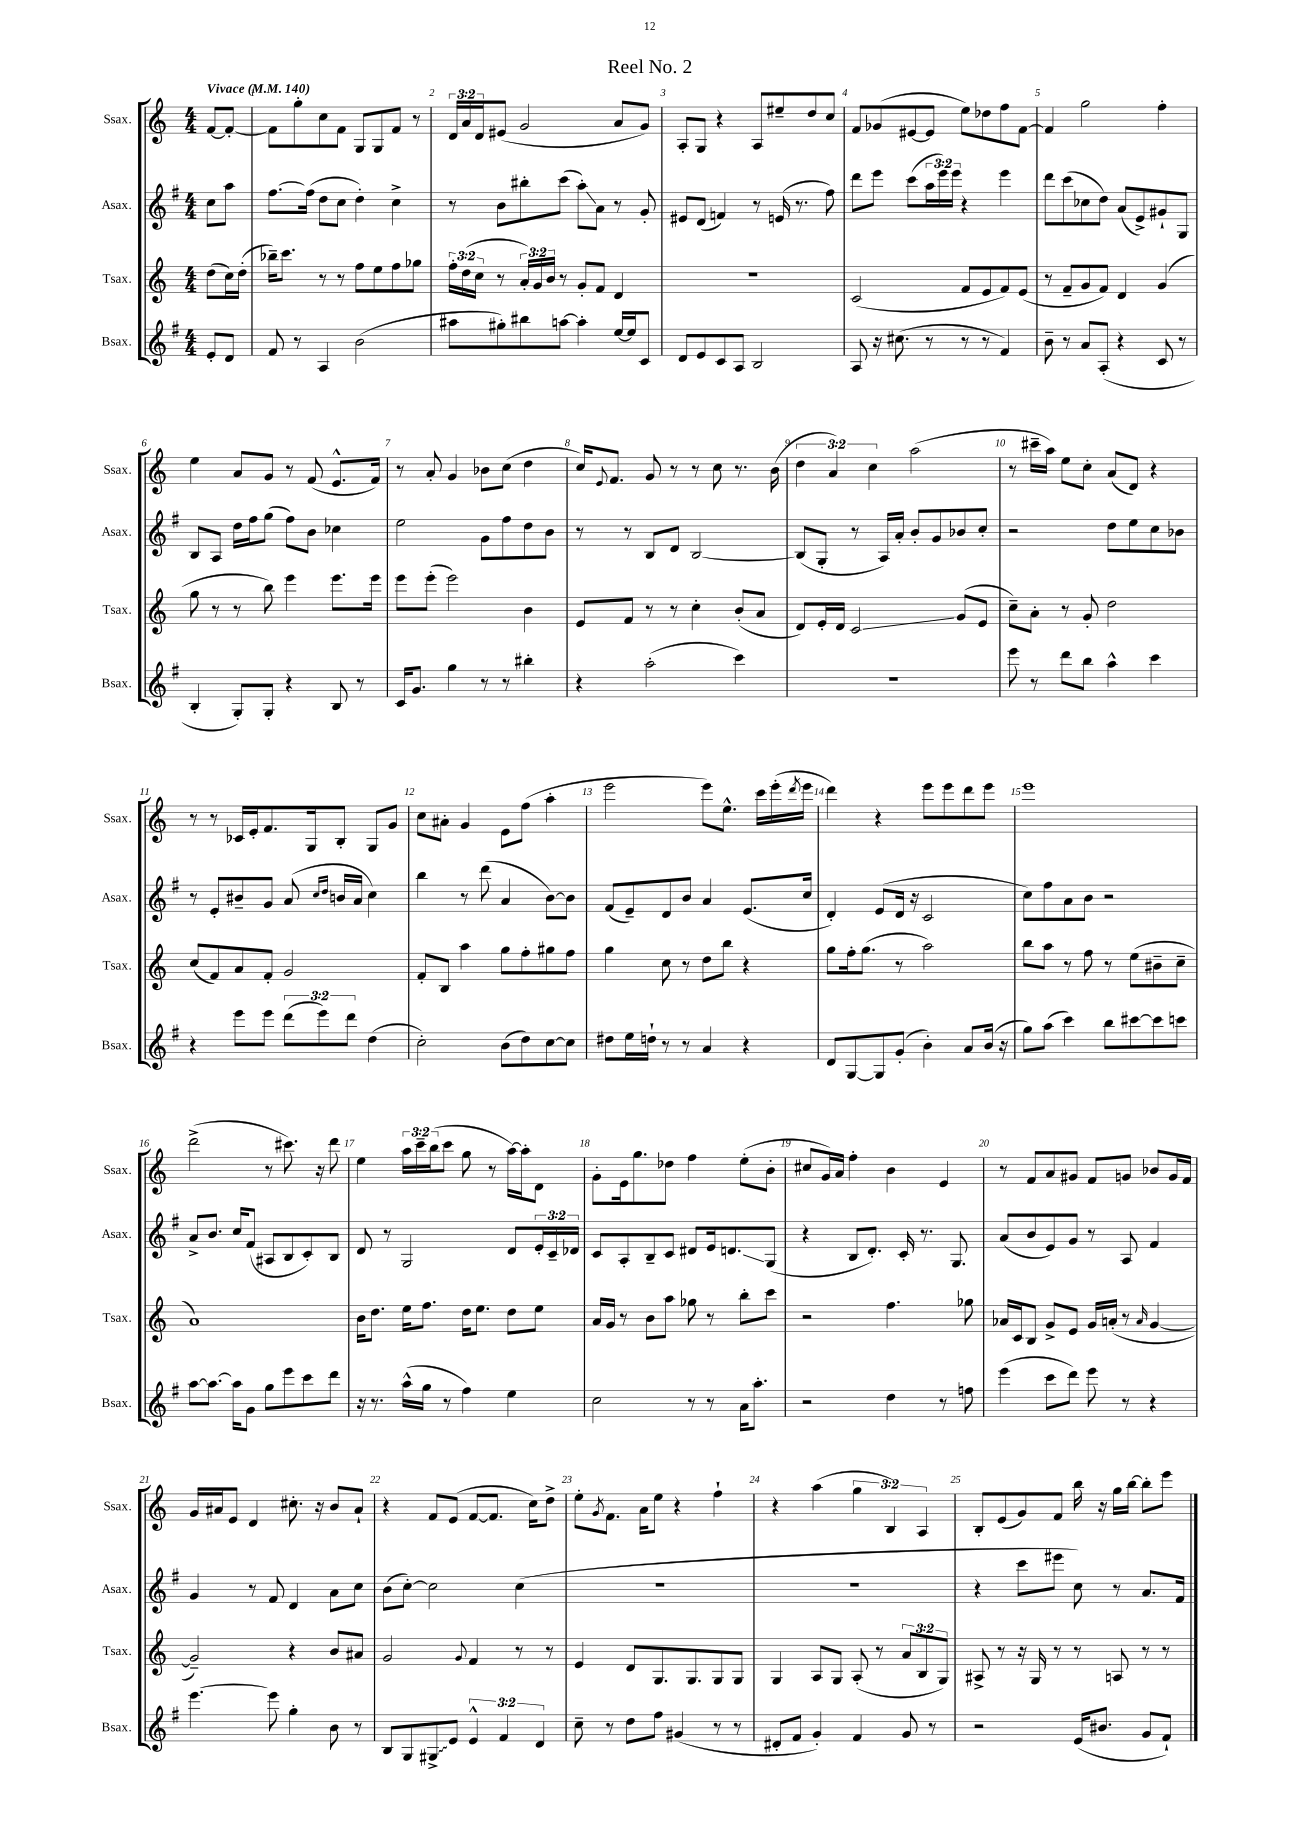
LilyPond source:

\header { title = "Reel No. 2" }
<<
\new StaffGroup <<
\new Staff = "s0" \with { instrumentName = "Ssax." shortInstrumentName = "Ssax." } {
    \clef treble \key c \major \numericTimeSignature \time 4/4 \override Staff.TupletNumber.text = #tuplet-number::calc-fraction-text \partial 4 \tempo "Vivace" 4 = 140
    f'8~ f'8~-. |
    f'8 g''8-. c''8 f'8 g8 g8 f'8 r8 |
    \tuplet 3/2 { d'16 a'16 d'16 } eis'8( g'2 a'8 g'8) |
    a8-. g8 r4 a8 eis''8-- d''8 c''8 |
    f'8 ges'8( eis'8~ eis'8 e''8) des''8 f''8 f'8~ |
    f'4 g''2 f''4-. |
    e''4 a'8 g'8 r8 f'8( e'8.-^ f'16) |
    r8 a'8-. g'4 bes'8 c''8( d''4 |
    c''16) \appoggiatura { e'8 } f'8. g'8 r8 r8 c''8 r8. b'16( |
    \tuplet 3/2 { d''4 a'4) c''4 } a''2( |
    r8 cis'''16-- a''16) e''8 c''8-. a'8( d'8) r4 |
    r8 r8 ces'16 e'16-. f'8. g16 b8-. g8 g'8 |
    c''8 ais'8-. g'4 e'8 f''8( a''4-. |
    e'''2 e'''8) e''8.-^ c'''16 e'''16-.( \acciaccatura { d'''8 } e'''16 |
    d'''4) r4 e'''8 e'''8 d'''8 e'''8 |
    e'''1 |
    d'''2->( r8 cis'''8.) r16 d'''8 |
    e''4 \tuplet 3/2 { a''16 c'''16-- b''16( } c'''8 g''8 r8 a''16~) a''16-. d'8 |
    g'8-. e'16 g''8. des''8 f''4 e''8-.( b'8-. |
    cis''8 g'16) a'16 f''4-. b'4 e'4 |
    r8 f'8 a'8 gis'8 f'8 g'8 bes'8 g'16 f'16 |
    g'16 ais'16 e'8 d'4 cis''8.-. r16 b'8 ais'8-! |
    r4 f'8 e'8( f'8~ f'8. c''16) d''8-> |
    e''8-. \acciaccatura { g'8 } f'8. a'16 e''8 r4 f''4-! |
    r4 a''4( \tuplet 3/2 { g''4 b4) a4 } |
    b8-. e'8( g'8) f'8 b''16 r16 g''16 b''16~ b''8-. e'''8 \bar "|." |
}
\new Staff = "s1" \with { instrumentName = "Asax." shortInstrumentName = "Asax." } {
    \clef treble \key g \major \numericTimeSignature \time 4/4 \override Staff.TupletNumber.text = #tuplet-number::calc-fraction-text \partial 4
    c''8 a''8 |
    fis''8.~ fis''16( d''8 c''8 d''4-.) c''4-> |
    r8 b'8 bis''8-. c'''8( a''8-.\glissando) a'8 r8 g'8-. |
    eis'8 d'8( f'4) r8 e'16( r8. fis''8) |
    d'''8 e'''8 c'''8( \tuplet 3/2 { a''16 e'''16) e'''16 } r4 e'''4 |
    d'''8 c'''8( ces''8 d''8) a'8( e'8->) gis'8-! g8 |
    b8 a8 d''16 fis''16 g''8( fis''8) b'8 ces''4 |
    e''2 g'8 fis''8 d''8 b'8 |
    r8 r8 b8 d'8 b2~ |
    b8( g8-. r8 a16) a'16-. b'8-. g'8 bes'8 c''8-. |
    r2 d''8 e''8 c''8 bes'8 |
    r8 e'8-. bis'8-- g'8 a'8( \grace { c''16 d''16 } b'16 a'16 c''4) |
    b''4 r8 d'''8( a'4 b'8~) b'8 |
    fis'8( e'8--) d'8 b'8 a'4 e'8.( c''16 |
    d'4-.) e'8( d'16 r16 c'2 |
    c''8) fis''8 a'8 b'8 r2 |
    a'8-> b'8. c''16 fis'8( ais8 b8 c'8-.) b8 |
    d'8 r8 g2 d'8 \tuplet 3/2 { e'16-. c'16-- des'16 } |
    c'8 a8-. b8-- c'8 dis'8 e'16 d'8.\glissando g8( |
    r4 b8 d'8.-.) c'16-. r8. g8. |
    a'8( b'8 e'8) g'8 r8 a8 fis'4 |
    g'4 r8 fis'8 d'4 a'8 c''8 |
    b'8( c''8~-.) c''2 c''4( |
    R1 |
    R1 |
    r4 c'''8 eis'''8 c''8) r8 a'8. fis'16 \bar "|." |
}
\new Staff = "s2" \with { instrumentName = "Tsax." shortInstrumentName = "Tsax." } {
    \clef treble \key c \major \numericTimeSignature \time 4/4 \override Staff.TupletNumber.text = #tuplet-number::calc-fraction-text \partial 4
    d''8( c''16) d''16-.( |
    bes''16--) c'''8. r8 r8 f''8 e''8 f''8 ges''8 |
    \tuplet 3/2 { f''16-. d''16( c''16 } r8 \tuplet 3/2 { a'16-.) g'16 b'16 } r8 g'8-. f'8 d'4 |
    R1 |
    c'2( f'8 e'8 f'8) e'8( |
    r8 f'8-- g'8 f'8) d'4 g'4( |
    g''8 r8 r8 b''8) e'''4 e'''8. e'''16 |
    e'''8 e'''8-.( e'''2) b'4 |
    e'8 f'8 r8 r8 c''4-. b'8-.( a'8 |
    d'8) e'16-. d'16 c'2\glissando g'8( e'8 |
    c''8--) a'8-. r8 g'8-. d''2 |
    c''8( f'8) a'8 f'8-. g'2 |
    f'8-. b8 a''4 g''8 f''8-. gis''8 f''8 |
    g''4 c''8 r8 d''8 b''8 r4 |
    g''8 f''16-. g''8.( r8 a''2) |
    b''8 a''8 r8 f''8 r8 e''8( bis'8-- c''8-- |
    a'1) |
    b'16 d''8. e''16 f''8. d''16 e''8. d''8 e''8 |
    a'16 g'16 r8 b'8 a''8 ges''8 r8 b''8-. c'''8 |
    r2 f''4. ges''8 |
    aes'16 c'16 b8 g'8-> e'8 g'16 a'16-.( r8 \grace { a'16 } g'4~ |
    g'2--) r4 b'8 ais'8 |
    g'2 \appoggiatura { g'8 } f'4 r8 r8 |
    e'4 d'8 g8. g8. g8 g8 |
    g4 a8 g8 a8-.( r8 \tuplet 3/2 { a'8 b8 g8) } |
    ais8-> r8 r16 g16 r8 r8 a8 r8 r8 \bar "|." |
}
\new Staff = "s3" \with { instrumentName = "Bsax." shortInstrumentName = "Bsax." } {
    \clef treble \key g \major \numericTimeSignature \time 4/4 \override Staff.TupletNumber.text = #tuplet-number::calc-fraction-text \partial 4
    e'8-. d'8 |
    fis'8 r8 a4 b'2( |
    ais''8 gis''8-.) bis''8 a''8~ a''4-. e''16~ e''16 c'8 |
    d'8 e'8 c'8 a8 b2 |
    a8 r16 cis''8.( r8 r8 r8 fis'4) |
    b'8-- r8 a'8 a8-.( r4 c'8 r8 |
    b4-. g8-.) g8-. r4 b8 r8 |
    c'16 g'8. g''4 r8 r8 bis''4-. |
    r4 a''2-.( c'''4) |
    R1 |
    e'''8 r8 d'''8 b''8 a''4-^ c'''4 |
    r4 e'''8 e'''8 \tuplet 3/2 { d'''8( e'''8) d'''8 } d''4( |
    c''2-.) b'8( d''8) c''8~ c''8 |
    dis''8 e''16 d''16-! r8 r8 a'4 r4 |
    d'8 g8~ g8 g'8-.( b'4-.) a'8 b'16( r16 |
    g''8) a''8( c'''4) b''8 cis'''8~ cis'''8 c'''8 |
    a''8~ a''8.~ a''16 g'8 g''8 e'''8 c'''8 d'''8 |
    r16 r8. a''16-^( g''16 r8 fis''4) e''4 |
    c''2 r8 r8 a'16 a''8.-. |
    r2 d''4 r8 f''8 |
    e'''4( c'''8 d'''8) e'''8 r8 r4 |
    e'''4.~ e'''8 g''4-. b'8 r8 |
    b8 g8 \once \override Glissando.style = #'zigzag gis8->\glissando e'8 \tuplet 3/2 { e'4-^ fis'4 d'4 } |
    c''8-- r8 d''8 fis''8 gis'4( r8 r8 |
    dis'8-. fis'8 g'4-.) fis'4 g'8 r8 |
    r2 e'16( bis'8. g'8 fis'8-!) \bar "|." |
}
>>
>>
\layout { \context { \Score \override BarNumber.break-visibility = ##(#f #t #t) barNumberVisibility = #all-bar-numbers-visible } }
